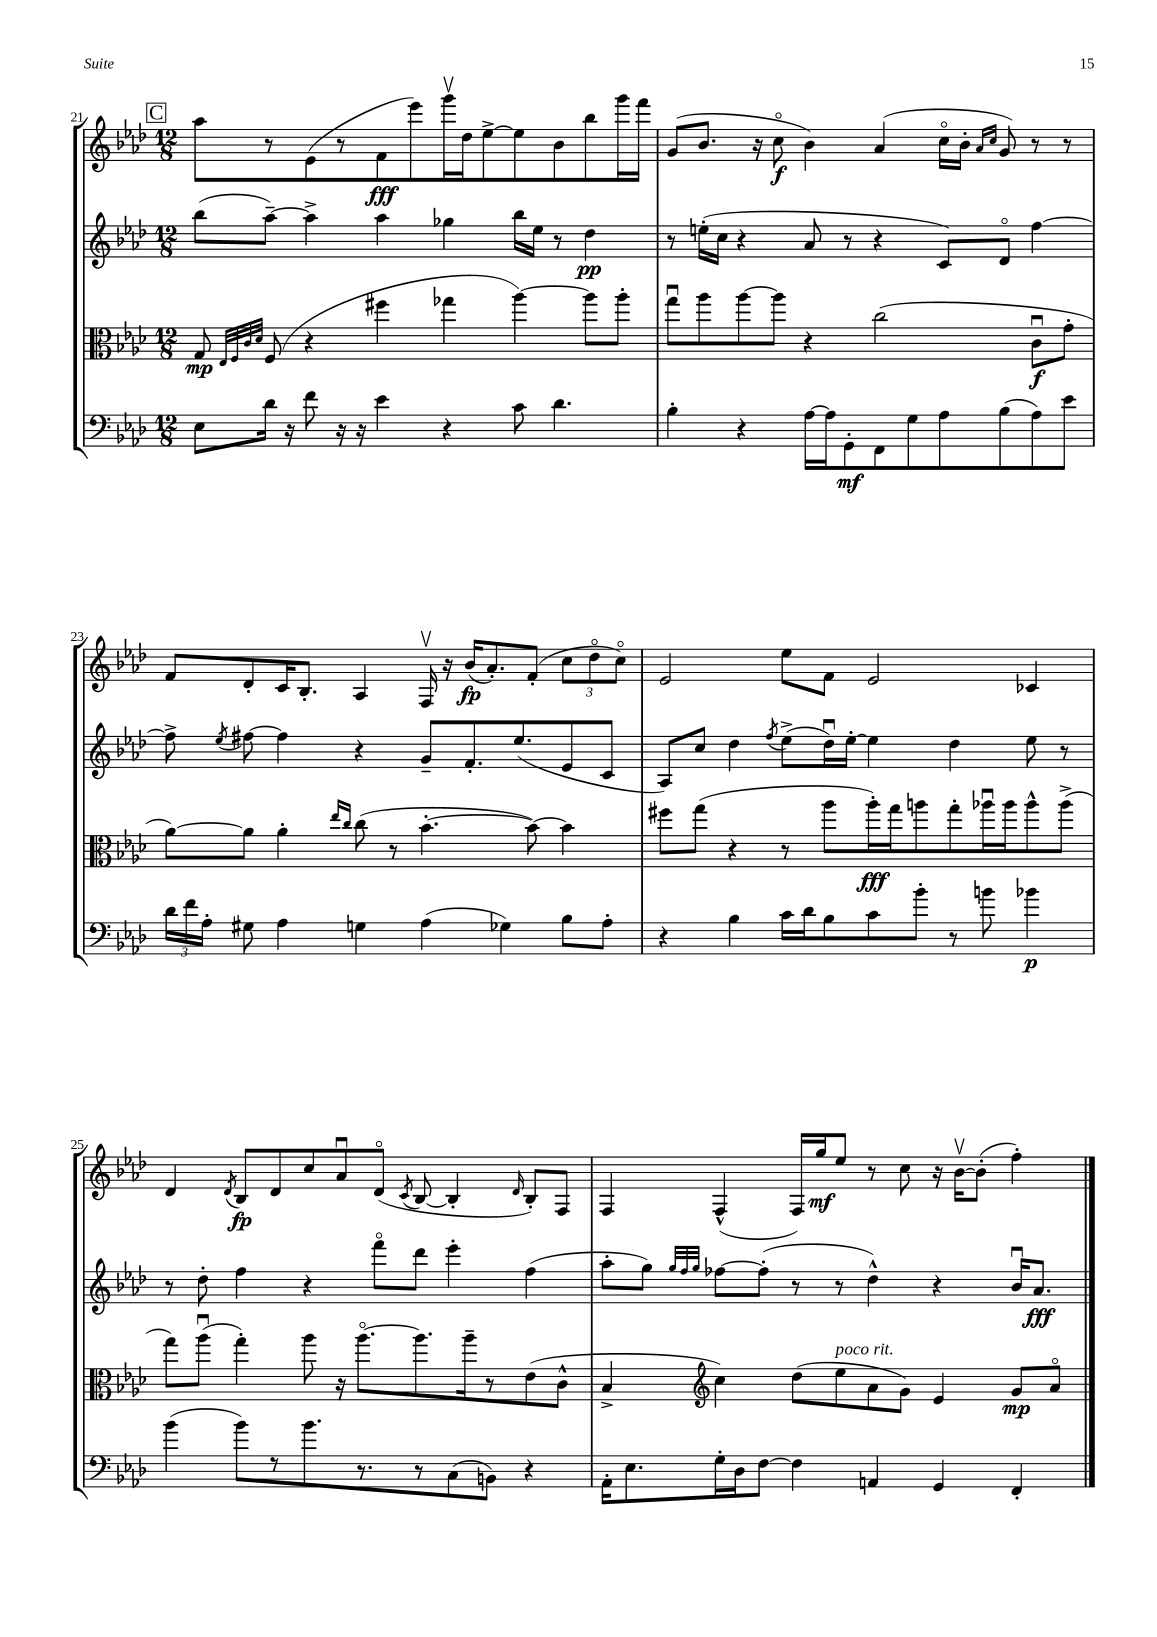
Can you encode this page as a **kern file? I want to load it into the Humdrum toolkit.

**kern	**kern	**kern	**kern
*staff4	*staff3	*staff2	*staff1
*clefF4	*clefC3	*clefG2	*clefG2
*k[b-e-a-d-]	*k[b-e-a-d-]	*k[b-e-a-d-]	*k[b-e-a-d-]
*M12/8	*M12/8	*M12/8	*M12/8
8E-	8G	(8bb-	8aa-
.	32qqE-	.	.
.	32qqF	.	.
.	32qqc	.	.
.	32qqd-	.	.
16d-	(8F	[8aa-~)	8r
16r	.	.	.
8f	4r	4aa-^]	(8e-
16r	.	.	8r
16r	.	.	.
4e-	4ff#	4aa-	8f
.	.	.	8eee-)
4r	4gg-	4gg-	16gggv
.	.	.	16dd-
.	.	.	[8ee-^
8c	[4aa-)	16bb-	8ee-]
.	.	16ee-	.
4.d-	.	8r	8b-
.	8aa-]	4dd-	8bb-
.	8aa-'	.	16ggg
.	.	.	16fff
=	=	=	=
4B-'	8ggu	8r	(8g
.	8aa-	(16ee'	8.b-
.	.	16cc	.
4r	[8aa-	4r	.
.	.	.	16r
.	8aa-]	.	8cco
[16A-	4r	8a-	4b-)
16A-]	.	.	.
8GG'	.	8r	.
8FF	(2cc	4r	(4a-
8G	.	.	.
8A-	.	8c)	16cco
.	.	.	16b-'
.	.	.	16qqa-
.	.	.	16qqcc
(8B-	.	8d-o	8g)
8A-)	8cu	[4ff	8r
8e-	8g'	.	8r
=	=	=	=
24d-	[8a-)	8ff^]	8f
24f	.	.	.
24A-'	.	.	.
.	.	8qee-	.
8G#	8a-]	[8ff#	8d-'
4A-	4a-'	4ff#]	16c
.	.	.	8.B-'
.	16qqee-	.	.
.	16qqcc	.	.
4G	(8cc	4r	4A-
.	8r	.	.
(4A-	[4.b-'	8g~	16Fv
.	.	.	16r
.	.	8.f'	(16b-
.	.	.	8.a-')
4G-)	.	.	.
.	.	(8.ee-	.
.	8b-_)	.	(8f'
8B-	4b-]	8e-	12cc
.	.	.	12dd-o
8A-'	.	8c	.
.	.	.	12cco)
=	=	=	=
4r	8ff#	8A-)	2e-
.	(8gg	8cc	.
4B-	4r	4dd-	.
.	.	8qff	.
16c	8r	(8ee-^	8ee-
16d-	.	.	.
8B-	8aa-	16dd-u)	8f
.	.	[16ee-'	.
8c	16aa-')	4ee-]	2e-
.	16gg	.	.
8b-'	8aa	.	.
8r	8gg'	4dd-	.
8b	16aa-u	.	.
.	16aa-	.	.
4b-	8aa-^^	8ee-	4c-
.	(8aa-^	8r	.
=	=	=	=
(4b-	8gg)	8r	4d-
.	(8aa-u	8dd-'	.
.	.	.	8qd-
8b-)	4gg')	4ff	8B-
8r	.	.	8d-
8.b-	8aa-	4r	8cc
.	16r	.	8a-u
8.r	[8.aa-o	.	.
.	.	8fffo	(8d-o
.	.	.	8qc
8r	8.aa-]	8ddd-	[8B-
(8C	.	4eee-'	4B-']
.	16aa-~	.	.
8BB)	8r	.	.
.	.	.	16qqd-
4r	(8e-	(4ff	8B-')
.	8c^^	.	8F
=	=	=	=
16AA-'	4B-^	8aa-'	4F
8.E-	.	.	.
.	.	8gg)	.
*	*clefG2	*	*
.	.	32qqgg	.
.	.	32qqff	.
.	.	32qqgg	.
16G'	4cc)	[8ff-	(4F^^
16D-	.	.	.
[8F	.	(8ff-']	.
4F]	(8dd-	8r	16F)
.	.	.	16gg
.	8ee-	8r	8ee-
4AA	8a-	4dd-^^)	8r
.	8g)	.	8cc
4GG	4e-	4r	16r
.	.	.	[16b-v
.	.	.	(8b-']
4FF'	8g	16b-u	4ff')
.	.	8.a-	.
.	8a-o	.	.
==	==	==	==
*-	*-	*-	*-
